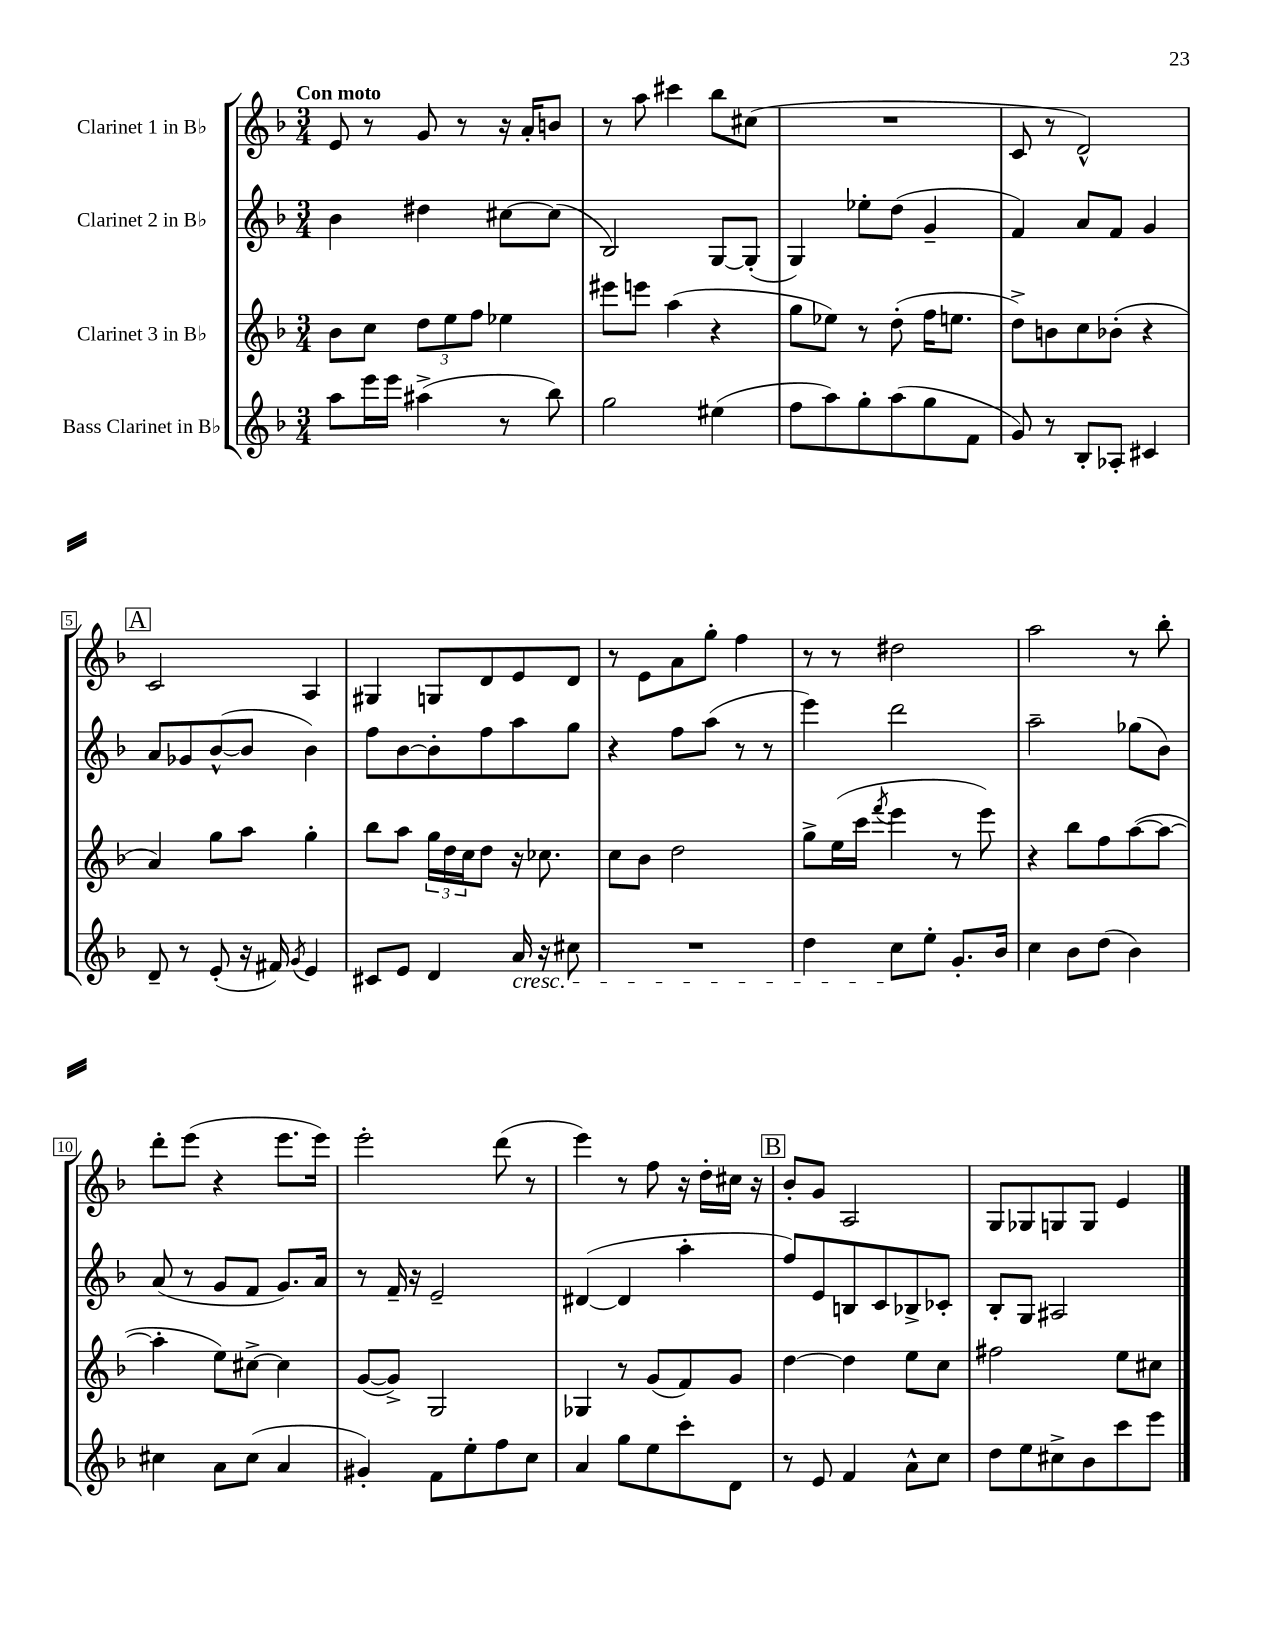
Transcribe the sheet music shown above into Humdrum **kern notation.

**kern	**kern	**kern	**kern
*staff4	*staff3	*staff2	*staff1
*clefG2	*clefG2	*clefG2	*clefG2
*k[b-]	*k[b-]	*k[b-]	*k[b-]
*M3/4	*M3/4	*M3/4	*M3/4
8aa	8b-	4b-	8e
16eee	8cc	.	8r
16eee	.	.	.
(4aa#^	12dd	4dd#	8g
.	12ee	.	.
.	.	.	8r
.	12ff	.	.
8r	4ee-	[8cc#	16r
.	.	.	16a'
8bb-)	.	(8cc#]	8b
=	=	=	=
2gg	8eee#	2B-)	8r
.	8eee	.	8aa
.	(4aa	.	4ccc#
(4ee#	4r	[8G	8bb-
.	.	(8G']	(8cc#
=	=	=	=
8ff	8gg	4G)	2.r
8aa)	8ee-)	.	.
8gg'	8r	8ee-'	.
(8aa	(8dd'	(8dd	.
8gg	16ff	4g~	.
.	8.ee	.	.
8f	.	.	.
=	=	=	=
8g)	8dd^)	4f)	8c
8r	8b	.	8r
8B-'	8cc	8a	2d^^)
8A-'	(8b-'	8f	.
4c#	4r	4g	.
=	=	=	=
8d~	4a)	8a	2c
8r	.	8g-	.
(8e'	8gg	([8b-^^	.
16r	8aa	8b-]	.
16f#)	.	.	.
8qg	.	.	.
4e	4gg'	4b-)	4A
=	=	=	=
8c#	8bb-	8ff	4G#
8e	8aa	[8b-	.
4d	24gg	8b-']	8G
.	24dd	.	.
.	24cc	.	.
.	8dd	8ff	8d
16a	16r	8aa	8e
16r	8.cc-	.	.
8cc#	.	8gg	8d
=	=	=	=
2.r	8cc	4r	8r
.	8b-	.	8e
.	2dd	8ff	8a
.	.	(8aa	8gg'
.	.	8r	4ff
.	.	8r	.
=	=	=	=
4dd	8gg^	4eee)	8r
.	(16ee	.	8r
.	16ccc	.	.
.	8qfff	.	.
8cc	4eee	2ddd	2dd#
8ee'	.	.	.
8.g'	8r	.	.
.	8eee)	.	.
16b-	.	.	.
=	=	=	=
4cc	4r	2aa~	2aa
8b-	8bb-	.	.
(8dd	8ff	.	.
4b-)	([8aa	(8gg-	8r
.	8aa_	8b-)	8bb-'
=	=	=	=
4cc#	4aa']	(8a	8ddd'
.	.	8r	(8eee
8a	8ee)	8g	4r
(8cc#	[8cc#^	8f	.
4a	4cc#]	8.g)	8.eee
.	.	16a	16eee)
=	=	=	=
4g#')	([8g	8r	2eee'
.	8g^])	16f~	.
.	.	16r	.
8f	2G	2e~	.
8ee'	.	.	.
8ff	.	.	(8ddd
8cc	.	.	8r
=	=	=	=
4a	4G-	([4d#	4eee)
8gg	8r	4d#]	8r
8ee	(8g	.	8ff
8ccc'	8f)	4aa'	16r
.	.	.	16dd'
8d	8g	.	16cc#
.	.	.	16r
=	=	=	=
8r	[4dd	8ff)	8b-'
8e	.	8e	8g
4f	4dd]	8B	2A
.	.	8c	.
8a^^	8ee	8B-^	.
8cc	8cc	8c-'	.
=	=	=	=
8dd	2ff#	8B-'	8G
8ee	.	8G	8G-
8cc#^	.	2A#	8G
8b-	.	.	8G
8ccc	8ee	.	4e
8eee	8cc#	.	.
==	==	==	==
*-	*-	*-	*-
